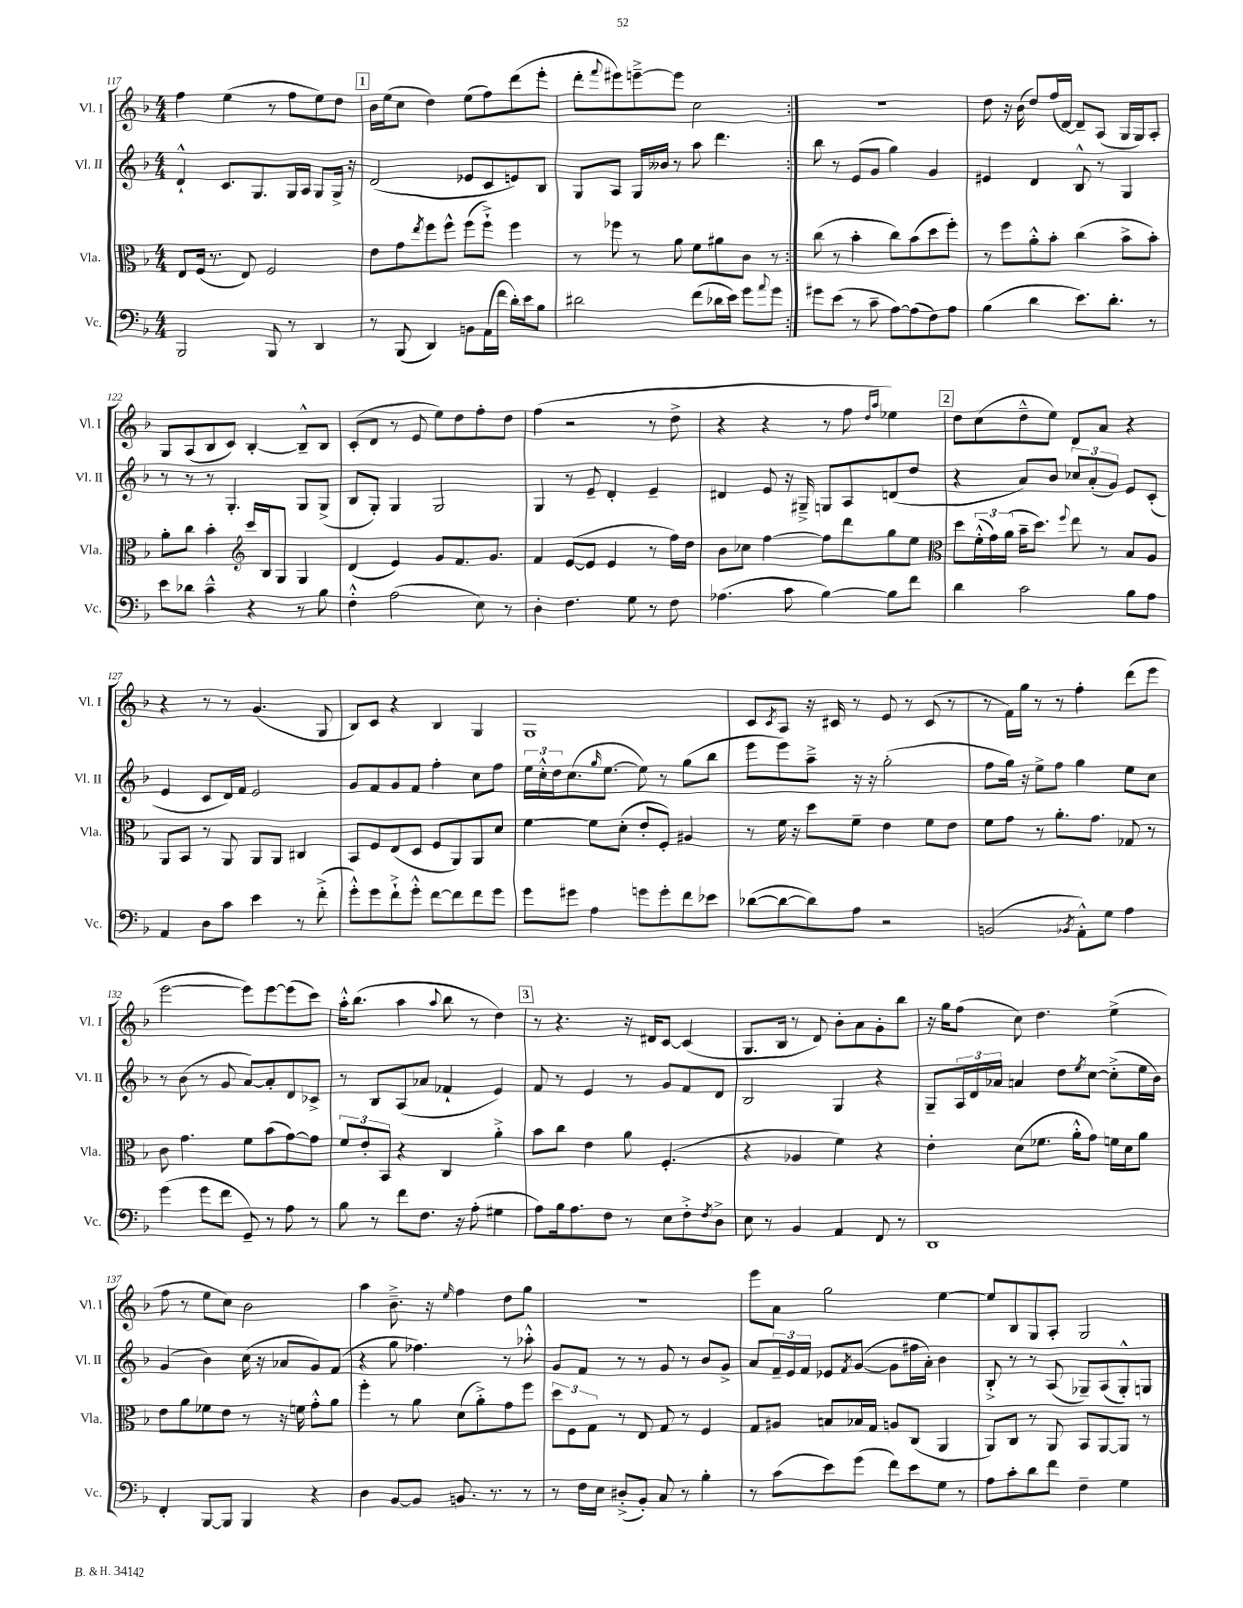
<<
\new StaffGroup <<
\new Staff = "s0" \with { instrumentName = "Vl. I" shortInstrumentName = "Vl. I" } {
    \clef treble \key f \major \numericTimeSignature \time 4/4
    \repeat volta 2 { f''4 e''4( r8 f''8 e''8) d''8 |
    \mark \markup { \box "1" } bes'16 e''16( c''8 d''4) e''8( f''8) d'''8( e'''8-. |
    d'''8-. \appoggiatura { f'''8 } eis'''8) e'''8~---> e'''8 c''2 | }
    R1 |
    d''8 r16 bes'16( d''8) f''16( d'16~) d'8-- a8( g16 g16) a8-. |
    g8 a8( bes8 c'8) bes4~-. bes8---^ bes8 |
    c'8-.( d'8 r8 e'8 e''8) d''8 f''8-. d''8 |
    f''4( r2 r8 d''8-> |
    r4 r4 r8 f''8 \grace { d''16 a''16 } ees''4) |
    \mark \markup { \box "2" } d''8 c''8( d''8---^ e''8) d'8 a'8 r4 |
    r4 r8 r8 g'4.( g8 |
    bes8) c'8 r4 bes4 g4 |
    g1 |
    c'8 \acciaccatura { c'8 } a8 r16 cis'16 r8 e'8 r8 cis'8( r8 |
    r8 f'16) g''16 r8 r8 f''4-. d'''8( e'''8 |
    e'''2~ e'''8) e'''8~ e'''8( c'''8) |
    a''16-.-^ bes''8.( a''4 \appoggiatura { a''8 } bes''8 r8 d''4) |
    \mark \markup { \box "3" } r8 r4. r16 dis'16 c'8~ c'4( |
    g8. bes16 r8 d'8) bes'8-. a'8 g'8-. bes''8 |
    r16 g''16 f''8( c''8) d''4. e''4->( |
    f''8 r8 e''8 c''8) bes'2 |
    a''4 bes'8.---> r16 \grace { e''16 } f''4 d''8 g''8 |
    R1 |
    e'''8 a'8 g''2 e''4~ |
    e''8 bes8 g8 a8-. g2 \bar "|." |
}
\new Staff = "s1" \with { instrumentName = "Vl. II" shortInstrumentName = "Vl. II" } {
    \clef treble \key f \major \numericTimeSignature \time 4/4
    \repeat volta 2 { d'4-!-^ c'8. g8. g16 a16 g8 g16-> r16 |
    \mark \markup { \box "1" } d'2( ees'8 c'8 e'8) bes8 |
    g8 a8 g16 beses'16 r8 a''8 d'''4. | }
    bes''8 r8 e'8( g'8 g''4) g'4 |
    eis'4 d'4 bes8-^ r8 g4 |
    r8 r8 r8 g4.-. g8 g8->( |
    bes8 g8-.) g4 g2 |
    g4 r8 e'8-- d'4-. e'4-- |
    dis'4 e'8 r16 gis16---> g8 a8 d'8( d''8 |
    \mark \markup { \box "2" } r4 a'8) bes'8 \tuplet 3/2 { ces''8 a'8-.( g'8) } e'8 c'8-.( |
    e'4 c'8 d'16) f'16 e'2 |
    g'8 f'8 g'8 f'8 f''4-. c''8 f''8 |
    \tuplet 3/2 { e''16 c''16-.-^ d''16 } c''8.( \grace { g''16 } e''8.~ e''8) r8 g''8( bes''8 |
    e'''8 e'''8) a''8---> r16 r16 g''2-.( |
    f''8 g''16) r16 e''8-> f''8 g''4 e''8 c''8 |
    r8 bes'8( r8 g'8 a'8~) a'8-. d'8 ces'8-> |
    r8 bes8 a8( aes'8 fes'4-! e'4) |
    \mark \markup { \box "3" } f'8 r8 e'4 r8 g'8 f'8 d'8 |
    bes2 g4 r4 |
    g8-- \tuplet 3/2 { a16 d'16 aes'16 } a'4 d''8 \acciaccatura { e''8 } c''8~ c''8-.->( e''16 bes'16) |
    g'4( bes'4) c''16( r16 aes'8 g'8) f'8( |
    r4 g''8 fes''4.) r8 aes''8-.-^ |
    g'8 f'8 r8 r8 g'8 r8 bes'8 g'8-> |
    a'8 \tuplet 3/2 { f'16-- e'16 f'16 } ees'8 \acciaccatura { f'8 } g'8~( g'8 fis''16 a'16-.) bes'4 |
    bes8-.-> r8 r8 a8( ges8--) a8( ges8-.-^) g8 \bar "|." |
}
\new Staff = "s2" \with { instrumentName = "Vla." shortInstrumentName = "Vla." } {
    \clef alto \key f \major \numericTimeSignature \time 4/4
    \repeat volta 2 { e8 f16( r8. e8) f2 |
    \mark \markup { \box "1" } e'8 g'8 \acciaccatura { e''8 } f''8 f''8-^ f''8( f''8-!->) f''4 |
    r8 fes''8 r8 a'8 f'8 ais'8 c'8 r8 | }
    c''8( r8 bes'4-. c''8) bes'8( d''8 f''8-.) |
    r8 f''8 a'8-.-^ bes'8-. c''4( bes'8-> bes'8-.) |
    a'8-. c''8 bes'4-. \clef treble c'''16 bes16 g8 g4 |
    d'4( e'4) g'8 f'8. g'8. |
    f'4 e'8~( e'8 e'4 r8 f''16) d''16 |
    bes'8 ces''8 f''4~ f''8 d'''8 g''8 e''8 |
    \mark \markup { \box "2" } \clef alto d''8 \tuplet 3/2 { f'16-.-^( g'16) a'16( } bes'16-- d''8.) \appoggiatura { f''8 } e''8 r8 bes8 a8 |
    a,8 bes,8 r8 a,8 a,8 a,8 cis4 |
    bes,8 f8 e8( d8 f8 a,8) a,8 d'8 |
    f'4~ f'8 d'8-.( e'8-. f8-.) ais4 |
    r8 f'16 r16 d''8 f'8-- e'4 f'8 e'8 |
    f'8 g'8 r8 a'8.-. g'8. ges8 r8 |
    c'8 g'4. f'8 bes'8( g'8~) g'8 |
    \tuplet 3/2 { f'8 e'8-. bes,8 } r4 c4 a'4-.-> |
    \mark \markup { \box "3" } bes'8 c''8 e'4 a'8 f4.-.( |
    r4 aes4 f'4) r4 |
    e'4-. d'8( fes'8. a'16-.-^ g'8) f'16 d'16 a'8 |
    e'8 a'8 fes'8 e'8 r8 r16 f'16 g'8-.-^ a'8 |
    f''4-. r8 a'8 d'8( a'8-.->) g'8 f''8 |
    \tuplet 3/2 { d''8 f8 g8 } r8 e8 g8 r8 f4 |
    g8 ais8 b8 bes16 g16 a8 c8( a,4 |
    a,8) c8 r8 a,8 bes,8 a,8~ a,8 r8 \bar "|." |
}
\new Staff = "s3" \with { instrumentName = "Vc." shortInstrumentName = "Vc." } {
    \clef bass \key f \major \numericTimeSignature \time 4/4
    \repeat volta 2 { bes,,2 bes,,8 r8 d,4 |
    \mark \markup { \box "1" } r8 bes,,8( d,4) b,8 a,16( f'16 d'16-.) e'16 bes8 |
    dis'2 f'8( des'16 e'16) g'8 \appoggiatura { a'8 } g'8 | }
    gis'8 e'8( r8 c'8-- a8~) a8( f8) a8 |
    bes4( d'4 e'8.) d'8.-. r8 |
    e'8 des'8 c'4---^ r4 r8 bes8 |
    f4-.-^ a2( e8) r8 |
    d4-. f4. g8 r8 f8 |
    aes4.( c'8 bes4~) bes8 f'8 |
    \mark \markup { \box "2" } d'4 c'2 bes8 a8 |
    a,4 d8 c'8 e'4 r8 f'8-.->( |
    g'8-.-^) g'8 f'8-!-> g'8-.-^ f'8~ f'8 f'8 g'8 |
    g'8 gis'8 a4 g'8 g'8-. f'8 ees'8 |
    des'8~( des'8~ des'8) a8 r2 |
    b,2( \acciaccatura { bes,8 } a,8-.-^) g8 a4 |
    g'4( g'8 f'8 g,8--) r8 a8 r8 |
    bes8 r8 f'8 f8. r16 a8-.( gis4 |
    \mark \markup { \box "3" } a8) bes16 a8. f8 r8 e8 f8-.-> \acciaccatura { f8 } d8-> |
    e8 r8 bes,4 a,4 f,8 r8 |
    d,1 |
    f,4-. bes,,8~ bes,,8 bes,,4 r4 |
    d4 bes,8~ bes,8 b,8. r8. r8 |
    r8 f16 e16 dis8-.->( bes,8-.) c8 r8 bes4-. |
    r8 c'8( e'8) g'8( f'8) e'8 g8 r8 |
    a8 c'8-. d'8 f'8 f4-- g4 \bar "|." |
}
>>
>>
\layout { \context { \Score currentBarNumber = #117 } }
